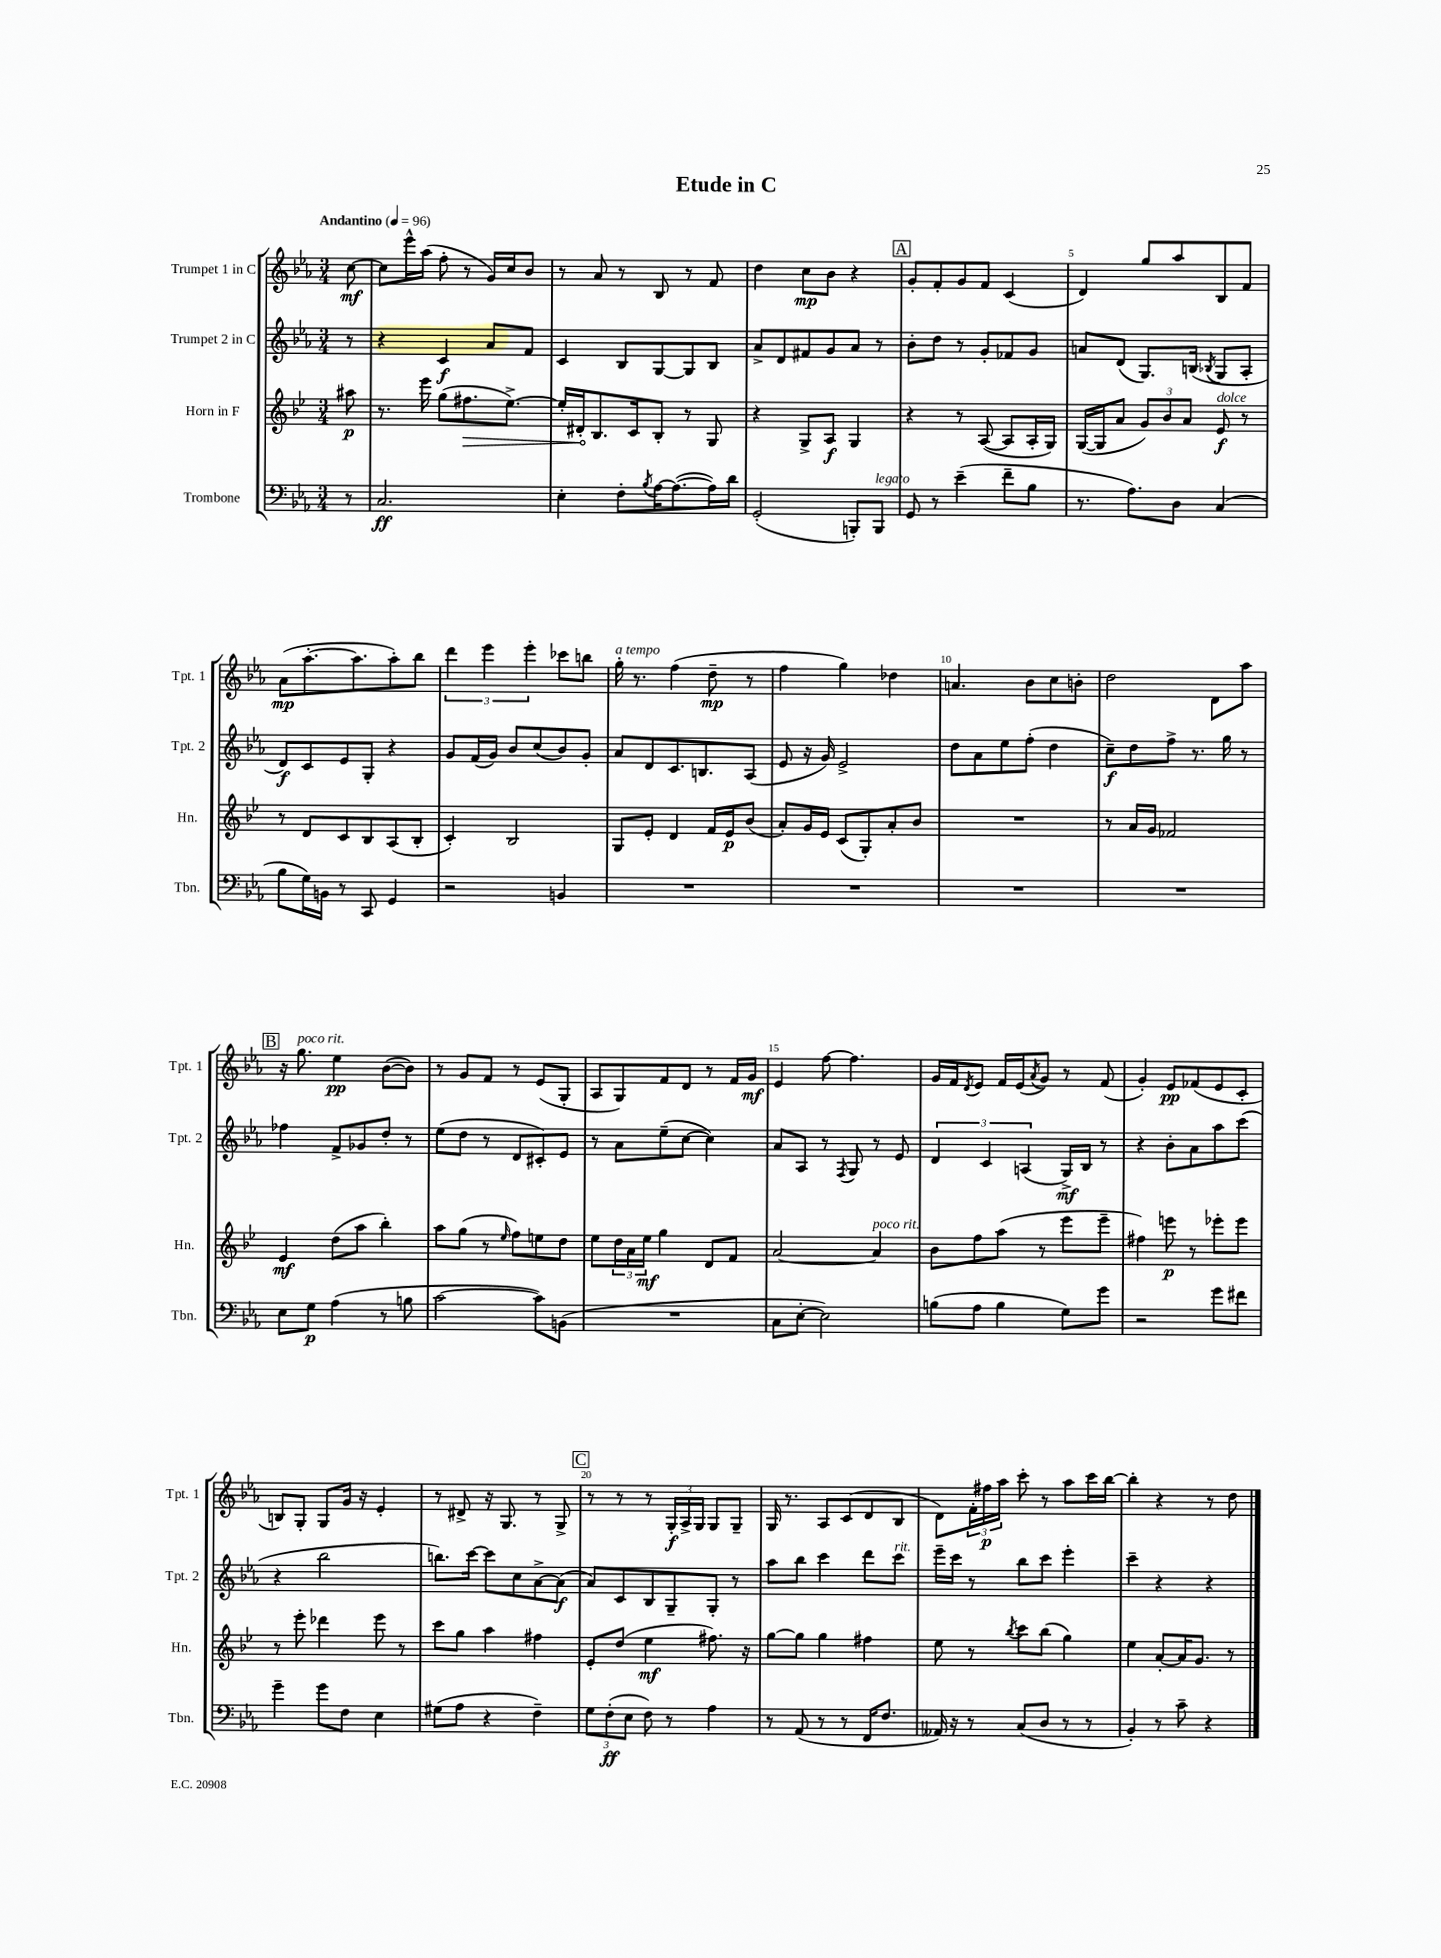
\header { title = "Etude in C" }
<<
\new StaffGroup <<
\new Staff = "s0" \with { instrumentName = "Trumpet 1 in C" shortInstrumentName = "Tpt. 1" } {
    \clef treble \key ees \major \numericTimeSignature \time 3/4 \partial 8 \tempo "Andantino" 4 = 96
    c''8~\mf |
    c''8 ees'''16-^ aes''16( f''8-. r8 g'16) c''16 bes'8 |
    r8 aes'8 r8 bes8 r8 f'8 |
    d''4 c''8\mp bes'8 r4 |
    \mark \markup { \box "A" } g'8-. f'8-. g'8 f'8 c'4( |
    d'4) g''8 aes''8 bes8 f'8 |
    aes'8\mp( aes''8.~-. aes''8. aes''8-.) bes''8 |
    \tuplet 3/2 { d'''4 ees'''4 ees'''4-. } ces'''8 b''8 |
    g''16-.^\markup { \italic "a tempo" } r8. f''4( d''8--\mp r8 |
    f''4 g''4) des''4 |
    a'4. bes'8 c''8 b'8-. |
    d''2 d'8 aes''8 |
    \mark \markup { \box "B" } r16 g''8.^\markup { \italic "poco rit." } ees''4\pp bes'8~( bes'8) |
    r8 g'8 f'8 r8 ees'8( g8-. |
    aes8 g8) f'8 d'8 r8 f'16 g'16\mf |
    ees'4 f''8~ f''4. |
    g'16 f'16 \acciaccatura { d'8 } ees'8 f'16 ees'16( \acciaccatura { aes'8 } g'8) r8 f'8( |
    g'4-.) ees'8\pp fes'8( ees'8 c'8-. |
    b8) g8-. g8 g'16 r16 ees'4-. |
    r8 dis'8-> r16 g8. r8 g8-> |
    \mark \markup { \box "C" } r8 r8 r8 \tuplet 3/2 { g16-.\f aes16-> g16 } g8 g8-- |
    g16 r8. aes8 c'8( d'8 bes8 |
    d'8) \tuplet 3/2 { f'16-. fis''16\p aes''16 } c'''8-. r8 aes''8 c'''16 bes''16~ |
    bes''4-. r4 r8 d''8 \bar "|." |
}
\new Staff = "s1" \with { instrumentName = "Trumpet 2 in C" shortInstrumentName = "Tpt. 2" } {
    \clef treble \key ees \major \numericTimeSignature \time 3/4 \partial 8
    r8 |
    r4 c'4\f aes'8 f'8 |
    c'4 bes8 g8~ g8 bes8 |
    aes'8-> d'8 fis'8 g'8 aes'8 r8 |
    \mark \markup { \box "A" } bes'8-. d''8 r8 g'8-. fes'8 g'8 |
    a'8 d'8( g8.) b16( \acciaccatura { bes8 } g8 aes8-. |
    d'8\f) c'8 ees'8 g8-. r4 |
    g'8 f'16( g'16) bes'8 c''8( bes'8) g'8-. |
    aes'8 d'8 c'8. b8. aes8( |
    ees'8 r16 g'16) ees'2-> |
    d''8 aes'8 ees''8 f''8-.( d''4 |
    c''8--\f) d''8 f''8-> r8. g''16 r8 |
    \mark \markup { \box "B" } fes''4 f'8-> ges'8 d''8-. r8 |
    ees''8( d''8 r8 d'8 cis'8-.) ees'8 |
    r8 aes'8 ees''8--( c''8~ c''4) |
    aes'8 aes8 r8 \acciaccatura { f8 } g8 r8 ees'8 |
    \tuplet 3/2 { d'4 c'4 a4( } g16->\mf) bes16 r8 |
    r4 bes'8-. aes'8 aes''8 c'''8( |
    r4 bes''2 |
    b''8.) c'''16~ c'''8 c''8 aes'8~-> aes'8\f( |
    \mark \markup { \box "C" } aes'8) c'8 bes8 g8-- g8-. r8 |
    aes''8 bes''8 c'''4 d'''8 c'''8^\markup { \italic "rit." } |
    ees'''16-- c'''16 r8 bes''8 c'''8 ees'''4-. |
    c'''4-- r4 r4 \bar "|." |
}
\new Staff = "s2" \with { instrumentName = "Horn in F" shortInstrumentName = "Hn." } {
    \clef treble \key bes \major \numericTimeSignature \time 3/4 \partial 8
    ais''8\p |
    r8. ees'''16 g''8( \once \override Hairpin.circled-tip = ##t fis''8.\> ees''8.~->) |
    ees''16-. dis'16-.\! bes8. c'16 bes8-. r8 g8 |
    r4 g8-> a8\f g4 |
    \mark \markup { \box "A" } r4 r8 a8~( a8 a16-. g16) |
    g16~( g16 a'8 \tuplet 3/2 { g'8) bes'8 a'8 } ees'8\f^\markup { \italic "dolce" } r8 |
    r8 d'8 c'8 bes8 a8( bes8-. |
    c'4-.) bes2 |
    g8 ees'8-. d'4 f'16 ees'16\p bes'8( |
    a'8-.) g'16 ees'16 c'8( g8-.) a'8-. bes'8 |
    R2. |
    r8 a'16 g'16 fes'2 |
    \mark \markup { \box "B" } ees'4\mf d''8( a''8 bes''4-.) |
    a''8 g''8( r8 \grace { ees''16 } f''8) e''8 d''8 |
    ees''8 \tuplet 3/2 { d''16 a'16 ees''16\mf } g''4 d'8 f'8 |
    a'2~ a'4^\markup { \italic "poco rit." } |
    bes'8 f''8 a''8( r8 ees'''8 ees'''8-- |
    fis''4) e'''8\p r8 ees'''8-. ees'''8 |
    r8 ees'''8-. des'''4 ees'''8 r8 |
    c'''8 g''8 a''4 fis''4 |
    \mark \markup { \box "C" } ees'8-. d''8( ees''4\mf fis''8.) r16 |
    g''8~ g''8 g''4 fis''4 |
    ees''8 r8 \acciaccatura { bes''8 } c'''8 bes''8( g''4) |
    ees''4 a'8~-. a'16 g'8. r8 \bar "|." |
}
\new Staff = "s3" \with { instrumentName = "Trombone" shortInstrumentName = "Tbn." } {
    \clef bass \key ees \major \numericTimeSignature \time 3/4 \partial 8
    r8 |
    c2.\ff |
    ees4-. f8-. \acciaccatura { bes8 } aes16~ aes8.~( aes16) d'16 |
    g,2-.( b,,8-.) b,,8^\markup { \italic "legato" } |
    \mark \markup { \box "A" } g,8 r8 ees'4--( f'8-- bes8 |
    r8. aes8.) d8 c4( |
    bes8 g16) b,16 r8 c,8 g,4 |
    r2 b,4 |
    R2. |
    R2. |
    R2. |
    R2. |
    \mark \markup { \box "B" } ees8 g8\p aes4( r8 b8 |
    c'2~ c'8) b,8( |
    R2. |
    c8 ees8~-. ees2) |
    b8( aes8 b4 g8) g'8 |
    r2 g'8 fis'8 |
    g'4-- g'8 f8 ees4 |
    gis8( aes8 r4 f4--) |
    \mark \markup { \box "C" } \tuplet 3/2 { g8 f8-.\ff( ees8 } f8) r8 aes4 |
    r8 aes,8( r8 r8 f,16 f8. |
    aeses,16) r16 r8 c8( d8 r8 r8 |
    bes,4-.) r8 c'8-- r4 \bar "|." |
}
>>
>>
\layout { \context { \Score \override BarNumber.break-visibility = ##(#f #t #t) barNumberVisibility = #(every-nth-bar-number-visible 5) } }
